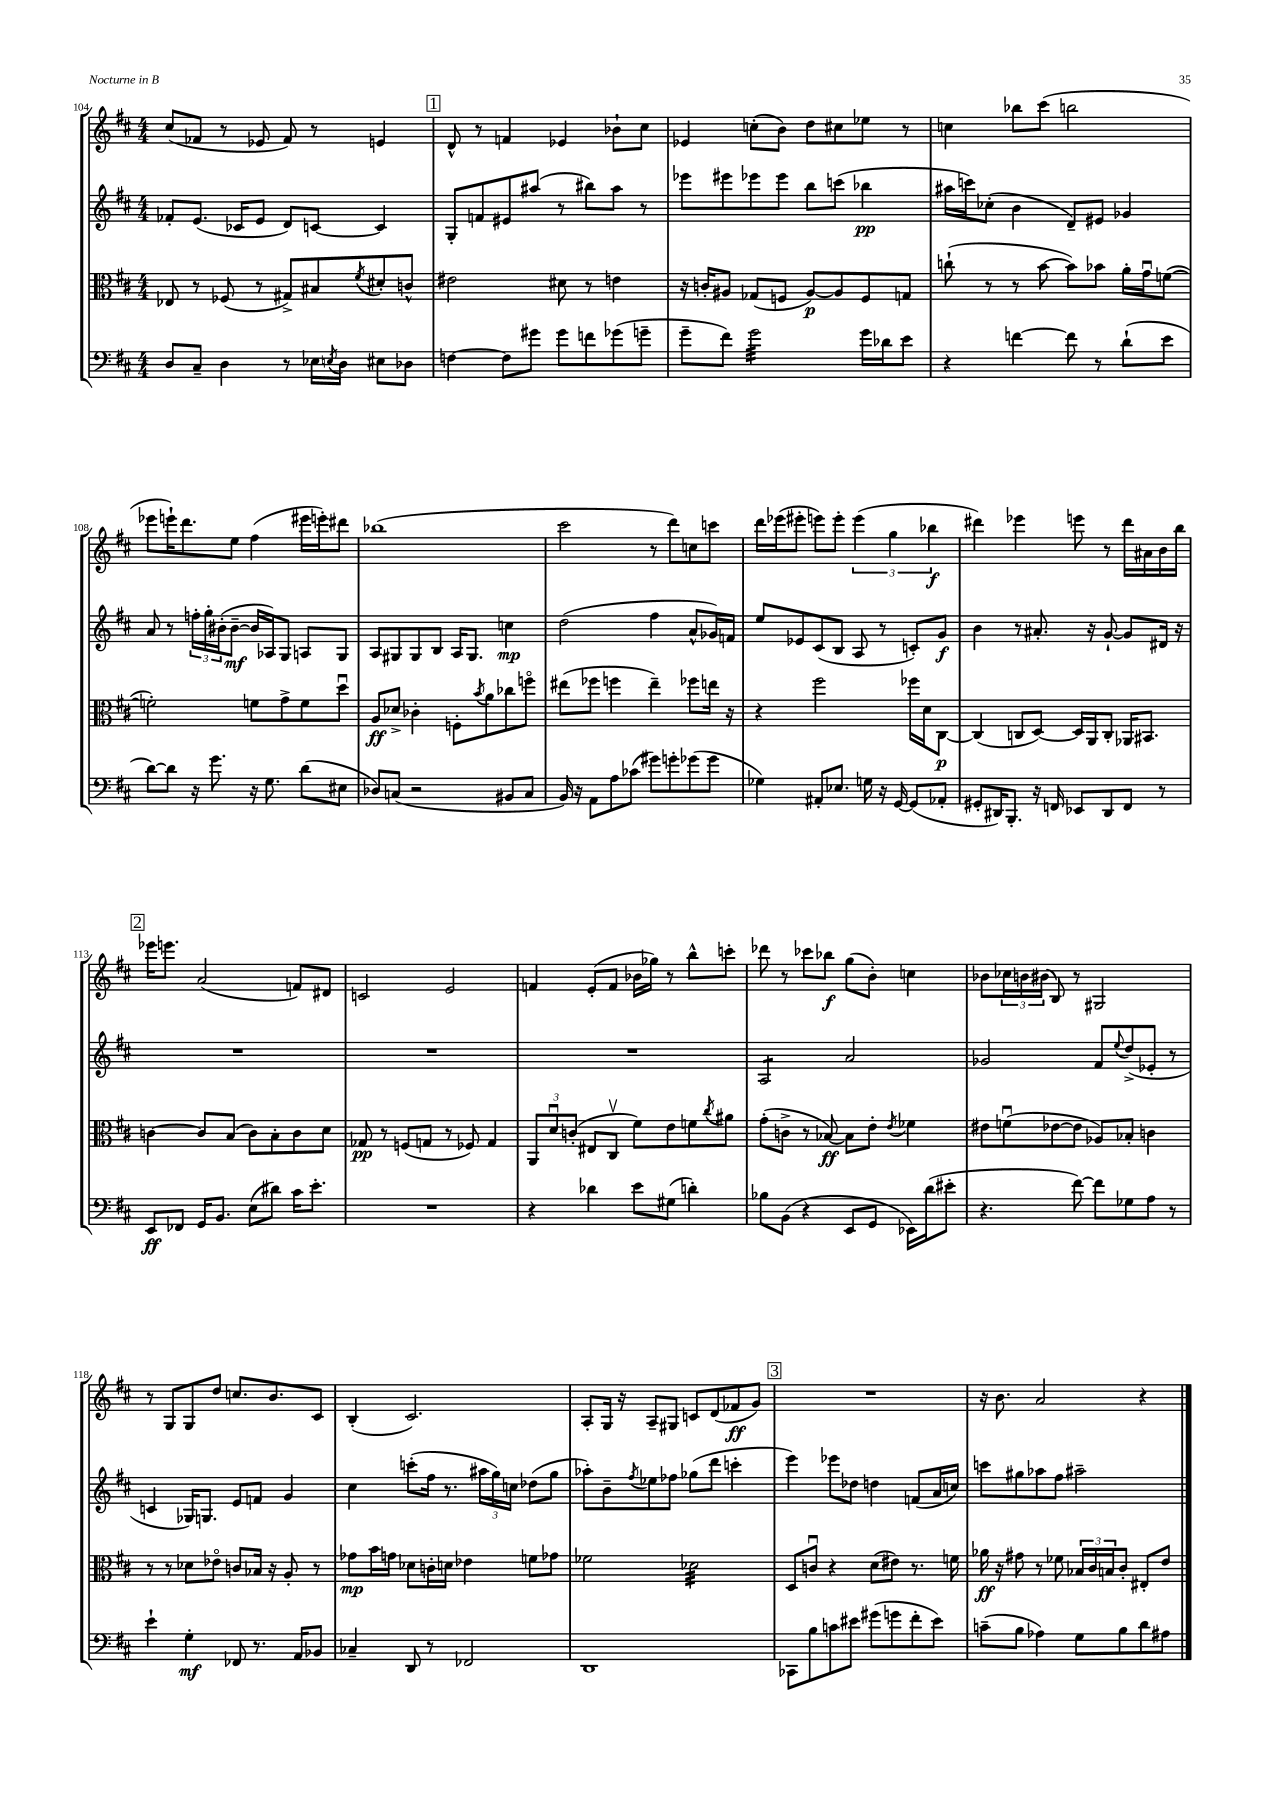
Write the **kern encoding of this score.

**kern	**kern	**kern	**kern
*staff4	*staff3	*staff2	*staff1
*clefF4	*clefC3	*clefG2	*clefG2
*k[f#c#]	*k[f#c#]	*k[f#c#]	*k[f#c#]
*M4/4	*M4/4	*M4/4	*M4/4
8D	8E-	8f-'	(8cc#
8C#~	8r	(8.e	8f-
4D	(8F-	.	8r
.	.	16c-	.
.	8r	8e	8e-
8r	8G#^)	8d)	8f-)
16E-	8B#	[8c	8r
8qE	.	.	.
16D	.	.	.
.	8qf#	.	.
8E#	8d#'	4c]	4e
8D-	8c^^	.	.
=	=	=	=
[4F	2e#	8G'	8d^^
.	.	8f	8r
8F]	.	8e#	4f
8g#	.	(8aa#	.
8g#	8d#	8r	4e-
8f	8r	8bb#)	.
(8g-	4e	8aa#	8b-`
8g~	.	8r	8cc#
=	=	=	=
8g~	16r	8eee-	4e-
.	16c'	.	.
8f#)	8A#	8eee#	.
2g	(8G-	8eee-	(8cc'
.	8F	8eee-	8b)
.	[8A#)	8bb	8dd
.	8A#]	(8ccc	8cc#
16g	8F	4bb-	8ee-
16d-	.	.	.
8e	8G	.	8r
=	=	=	=
4r	(8cc`	16aa#	4cc
.	.	16ccc)	.
.	8r	(8cc-'	.
[4f	8r	4b	8bb-
.	[8b	.	(8ccc#
8f]	8b])	8d~)	2bb
8r	8b-	8e#	.
(8d`	16a'	4g-	.
.	16gu	.	.
8e	([8f	.	.
=	=	=	=
[8d)	2f'])	8a	8eee-
8d]	.	8r	16eee`)
.	.	.	8.ddd
16r	.	24ff'	.
.	.	24gg'	.
8.g	.	.	.
.	.	(24b#'	.
.	.	[8b#~	8ee
16r	8f	16b#]	(4ff#
8.G	.	16A-)	.
.	8g^	8G	.
(8d	8f	8A	16eee#
.	.	.	16eee')
8E#	8ddu	8G	8ddd#
=	=	=	=
8D-)	8A	8A	(1bb-
(8C	8d-^	8G#	.
2r	4c-'	8G#	.
.	.	8B	.
.	8F'	16A	.
.	.	8.G#	.
.	8qb	.	.
.	8a	.	.
8BB#	8cc-	4cc	.
8C	8ffo	.	.
=	=	=	=
16BB)	(8ee#	(2dd	2ccc#
16r	.	.	.
8AA	8ff-	.	.
8A	4ff	.	.
(8c-	.	.	.
8g#)	4ee#~)	4ff#	8r
8g'	.	.	8ddd)
(8g-	8ff-	8a^^	8cc
8g-	16ee	16g-)	8ccc
.	16r	16f	.
=	=	=	=
4G-)	4r	8ee	16ddd
.	.	.	(16eee-
.	.	8e-	8eee#'
8AA#'	2ff#	(8c#	8eee)
8.E-	.	8B	8eee'
.	.	8A	(6eee
16G	.	.	.
16r	.	8r	.
.	.	.	6gg
[16GG	.	.	.
(8GG]	16ff-	8c')	.
.	16d	.	.
.	.	.	6bb-
8AA-'	[8C#	8g	.
=	=	=	=
8GG#'	(4C#]	4b	4ddd#)
16DD#)	.	.	.
8.BBB'	.	.	.
.	8C	8r	4eee-
16r	[8D)	8.a#'	.
16FF	.	.	.
8EE-	16D]	.	8eee
.	16AA	16r	.
8DD#	8C'	[8g`	8r
8FF	16AA-	8g]	16ddd#
.	8.BB#	.	16a#
8r	.	16d#	16b
.	.	16r	16bb
=	=	=	=
8EE	[4c	1r	16eee-
.	.	.	8.eee
8FF-	.	.	.
16GG	8c]	.	(2a
8.BB	.	.	.
.	(8B	.	.
(8E	8c)	.	.
8d#)	8B'	.	.
16c#	8c	.	8f)
8.e'	.	.	.
.	8d	.	8d#
=	=	=	=
1r	8G-	1r	2c
.	8r	.	.
.	(8F	.	.
.	8G	.	.
.	8r	.	2e
.	8F-)	.	.
.	4G	.	.
=	=	=	=
4r	12AA	1r	4f
.	12du	.	.
.	(12c'	.	.
4d-	8E#	.	(8e'
.	8C#v	.	8f
8e	8f#)	.	16b-
.	.	.	16gg-)
(8G#	8e	.	8r
4d')	8f	.	8bb^^
.	8qcc#	.	.
.	8a#	.	8ccc'
=	=	=	=
8B-	(8g'	2A	8ddd-
(8BB	8c^	.	8r
4r	8r	.	8ccc-
.	[8B-)	.	8bb-
8EE	8B-]	2a	(8gg
8GG	8e'	.	8b')
.	8qe	.	.
16EE-)	4f-	.	4cc
(16d	.	.	.
8e#'	.	.	.
=	=	=	=
4.r	8e#	2g-	8b-
.	(8fu	.	24cc-
.	.	.	24b
.	.	.	(24b#
.	[8e-	.	8B)
[8f#)	8e-]	.	8r
8f#]	8A-)	8f#	2G#
.	.	8qqee	.
8G-	8B-'	(8dd^	.
8A	4c	8e-'	.
8r	.	8r	.
=	=	=	=
4e`	8r	4c	8r
.	8r	.	8G
4G'	8d-	16G-)	8G
.	.	8.G	.
.	8e-o	.	8dd
8FF-	8c	8e	8.cc
8.r	16B-	8f	.
.	16r	.	8.b
.	8A'	4g	.
16AA	.	.	.
8BB-	8r	.	8c#
=	=	=	=
4C-~	8g-	4cc#	(4B'
.	16b	.	.
.	16g	.	.
8DD	8d-	(8ccc'	2.c#)
8r	16c'	16ff#	.
.	16d	8.r	.
2FF-	4e-	.	.
.	.	24aa#	.
.	.	24gg)	.
.	.	24cc	.
.	8f	(8dd-	.
.	8g-	8gg	.
=	=	=	=
1DD	2f-	8aa-')	8A'
.	.	8b~	16G
.	.	.	16r
.	.	8qff#	.
.	.	8ee-	8A~
.	.	8ff-	8G#
.	2d-	(8gg-	8c
.	.	8ddd	(8d
.	.	4ccc'	8f-
.	.	.	8g)
=	=	=	=
8CC-	8D	4eee)	1r
8B	8cu	.	.
8c	4r	8eee-	.
8e#	.	8dd-	.
(8g#	(8d	4dd	.
8g	8e#)	.	.
8f#'	8.r	(8f	.
8e#)	.	16a	.
.	16f	16cc)	.
=	=	=	=
(8c~	16a-	8ccc	16r
.	16r	.	8.b
8B	8g#	8gg#	.
4A-)	8r	8aa-	2a
.	8f-	8ff#	.
8G	24B-	2aa#~	.
.	24c#	.	.
.	24B	.	.
8B	8c#'	.	.
8d	8E#'	.	4r
8A#	8e	.	.
==	==	==	==
*-	*-	*-	*-
